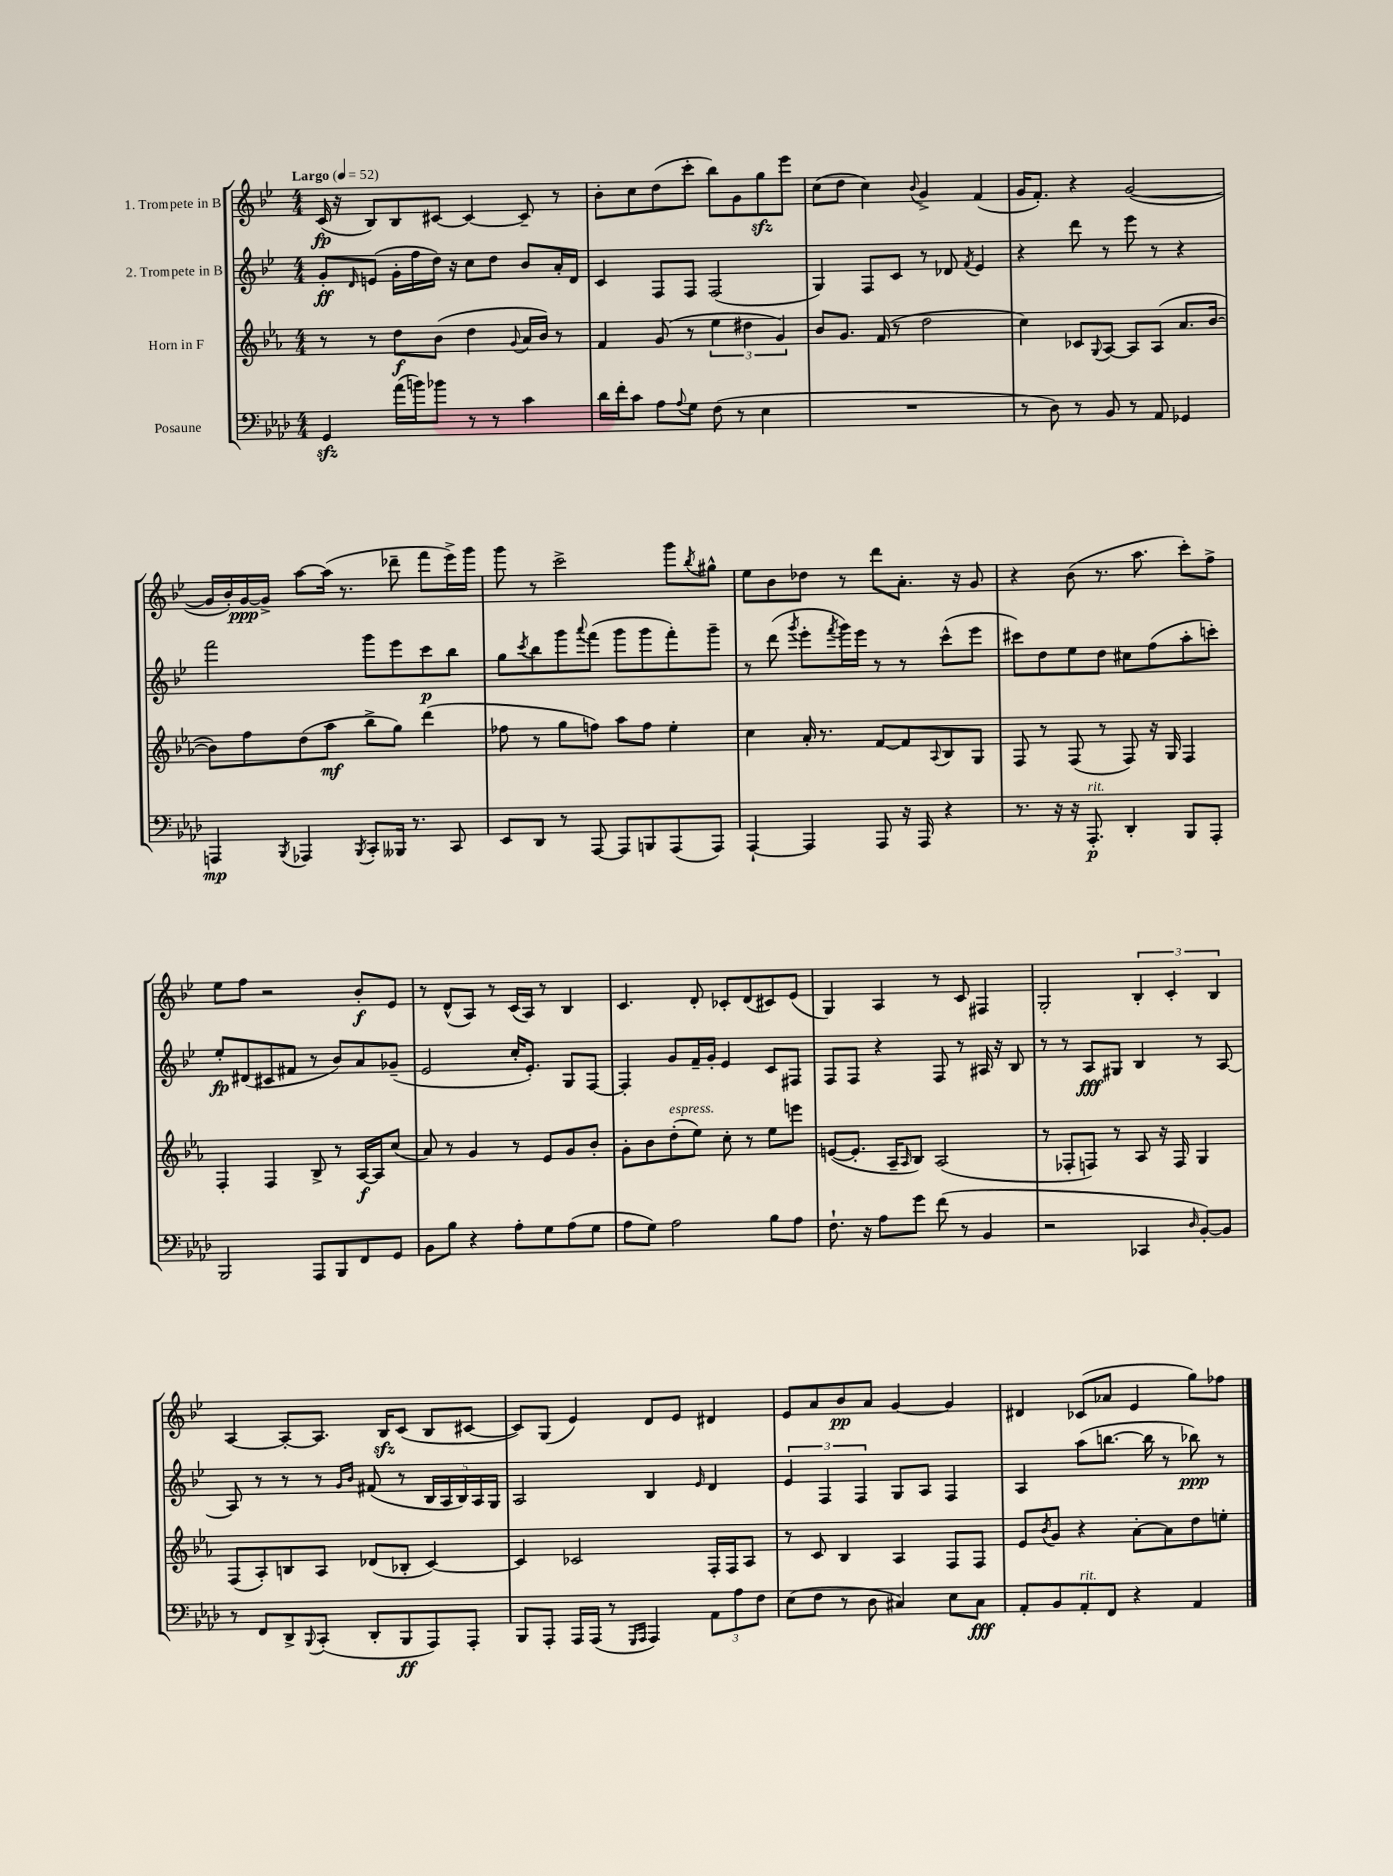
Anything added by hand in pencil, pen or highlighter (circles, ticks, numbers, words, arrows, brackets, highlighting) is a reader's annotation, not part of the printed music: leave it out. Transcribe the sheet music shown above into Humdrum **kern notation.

**kern	**kern	**kern	**kern
*staff4	*staff3	*staff2	*staff1
*clefF4	*clefG2	*clefG2	*clefG2
*k[b-e-a-d-]	*k[b-e-a-]	*k[b-e-]	*k[b-e-]
*M4/4	*M4/4	*M4/4	*M4/4
*MM52	*MM52	*MM52	*MM52
4GG	8r	8g'	(16c
.	.	.	16r
.	.	16qqd	.
.	8r	(8e	8B-)
(16a-	8dd	16g'	8B-
16b)	.	16ff	.
8b-	(8b-	16dd)	[8c#
.	.	16r	.
8r	4dd	8cc	4c#_
8r	.	8dd	.
.	8qqg	.	.
4c	16a-	8b-	8c#~]
.	16b-)	.	.
.	8r	16a'	8r
.	.	16d	.
=	=	=	=
16d-	4f	4c	8b-'
16f'	.	.	.
8c	.	.	8cc
8A-	(8g	8F	(8dd
8qqA-	.	.	.
8G	8r	8F	8ccc'
(8F	6ee-	(2F	8bb-)
8r	.	.	8g
.	6dd#	.	.
4E-	.	.	8gg
.	6g)	.	.
.	.	.	8eee-
=	=	=	=
1r	8b-	4G)	(8cc
.	8.g	.	8dd
.	.	8F	4cc)
.	(16f	.	.
.	8r	8c	.
.	.	.	8qqb-
.	2dd	8r	4g^
.	.	8d-	.
.	.	8qf	.
.	.	4e-	(4f
=	=	=	=
8r	4cc)	4r	16g
.	.	.	8.f')
8D-)	.	.	.
8r	8c-	8ddd	4r
.	8qqG	.	.
8BB-	[8A-	8r	.
8r	8A-]	8eee-	([2g
8AA-	(8A-	8r	.
4GG-	8.a-	4r	.
.	[16b-	.	.
=	=	=	=
4AAA	8b-])	2fff	16g]
.	.	.	16b-')
.	8ff	.	[16g
.	.	.	16g^]
8qBBB-	.	.	.
4AAA-	(8dd	.	[8aa
.	8aa-	.	(16aa]
.	.	.	8.r
8qBBB-	.	.	.
8CC'	8bb-^	8ggg	.
16BBB--	8gg)	8eee-	8ddd-~
8.r	.	.	.
.	(4ddd	8ccc	8fff
8CC	.	8bb-	16eee-^)
.	.	.	16ggg
=	=	=	=
8EE-	8ff-	8gg	8ggg
.	.	8qccc	.
8DD-	8r	8bb-	8r
8r	8gg	8ggg	2ccc^
.	.	8qqaaa	.
[8AAA-	8ff)	(8fff	.
8AAA-]	8aa-	8ggg	.
8BBB	8ff	8ggg	.
(8AAA-	4ee-'	8fff')	8ggg
.	.	.	8qbb-
8AAA-)	.	8ggg~	8gg#^^
=	=	=	=
[4AAA-`	4cc	8r	8ee-
.	.	(8ddd	8b-
.	.	8qggg	.
4AAA-]	16a-'	8eee-'	8dd-
.	8.r	.	.
.	.	8qfff	.
.	.	16ggg)	8r
.	.	16eee-	.
8AAA-	[8f	8r	8ddd
16r	8f]	8r	8.a'
16AAA-	.	.	.
.	8qqA-	.	.
4r	8B-	(8ccc^^	.
.	.	.	16r
.	8G	8eee-	8g
=	=	=	=
8.r	8F	8ccc#)	4r
.	8r	8dd	.
16r	.	.	.
16r	(8F	8ee-	(8b-
8.AAA-'	.	.	.
.	8r	8dd	8.r
4DD-'	8F)	8cc#	.
.	.	.	8.aa
.	16r	(8ff	.
.	16G	.	.
8BBB-	4F	8aa'	8ccc')
8AAA-'	.	8ccc')	8ff^
=	=	=	=
2BBB-	4F'	8ee-'	8ee-
.	.	(8d#	8ff
.	4F	8c#	2r
.	.	8f#	.
8AAA-	8B-^	8r	.
8BBB-	8r	8b-)	.
8FF	[16A-	8a	8b-'
.	16A-]	.	.
8GG	(8cc	(8g-~	8e-
=	=	=	=
8BB-	8a-)	2e-	8r
8B-	8r	.	(8d^^
4r	4g	.	8A)
.	.	.	8r
8A-'	8r	16cc'	(16c
.	.	8.e-')	16A)
8G	8e-	.	8r
(8A-	8g	8G	4B-
8G	8b-'	[8F	.
=	=	=	=
8A-	8g'	4F']	4.c
8G)	8b-	.	.
2A-	(8dd'	8g	.
.	8ee-)	16f~	8d'
.	.	16g'	.
.	8cc'	4e-	8c-'
.	8r	.	(8d
8B-	8ee-	8c	8c#)
8A-	8eee	8F#	(8e-
=	=	=	=
8.F`	([8e	8F	4G)
.	8.e']	8F	.
16r	.	.	.
8A-	.	4r	4A
.	16A-~	.	.
.	16qqA-	.	.
8g	8B-)	.	.
(8f	(2A-	8F	8r
8r	.	8r	8c
4BB-	.	16A#	4F#
.	.	16r	.
.	.	8B-	.
=	=	=	=
2r	8r	8r	2G'
.	8F-'	8r	.
.	8F)	8A	.
.	8r	8G#	.
4CC-	8A-	4B-	6B-'
.	16r	.	.
.	.	.	6c'
.	16F	.	.
16qqD-	.	.	.
[8BB-')	4G	8r	.
.	.	.	6B-
8BB-]	.	[8A	.
=	=	=	=
8r	(8F	8A]	[4A
8FF	8A-')	8r	.
8DD-^	8B	8r	8A'_
8qqBBB-	.	.	.
(8CC'	8A-	8r	8.A]
.	.	16qqg	.
.	.	16qqb-	.
8DD-'	(8d-	(8f#	.
.	.	.	16B-
8BBB-	8B-'	8r	(8c
8AAA-)	[4c)	20B-	8B-
.	.	20A	.
.	.	20B-)	.
8AAA-'	.	.	[8c#
.	.	20A	.
.	.	20G	.
=	=	=	=
8BBB-	4c]	2A	8c#])
8AAA-'	.	.	(8G
16AAA-	2c-	.	4e-)
(16AAA-	.	.	.
8r	.	.	.
16qqGGG	.	.	.
16qqAAA-	.	.	.
4AAA-)	.	4B-	8d
.	.	.	8e-
.	.	16qqe-	.
12AA-	16F'	4d	4d#
.	16F	.	.
12A-	.	.	.
.	8A-	.	.
12F	.	.	.
=	=	=	=
(8E-	8r	6e-	8e-
8F	8c	.	8a
.	.	6F	.
8r	4B-	.	8b-
.	.	6F	.
8D-	.	.	8a
4C#)	4A-	8G	[4g
.	.	8A	.
8E-	8F	4F	4g]
8C#	8F	.	.
=	=	=	=
8AA-'	8e-	4A	4d#
.	8qb-	.	.
8BB-	8g	.	.
8AA-'	4r	(8aa	(8c-
8FF	.	[8.bb	8a-
4r	[8a-'	.	4e-
.	.	16bb]	.
.	8a-]	8r	.
4AA-	8dd	8bb-)	8gg)
.	8ee'	8r	8ff-
==	==	==	==
*-	*-	*-	*-
